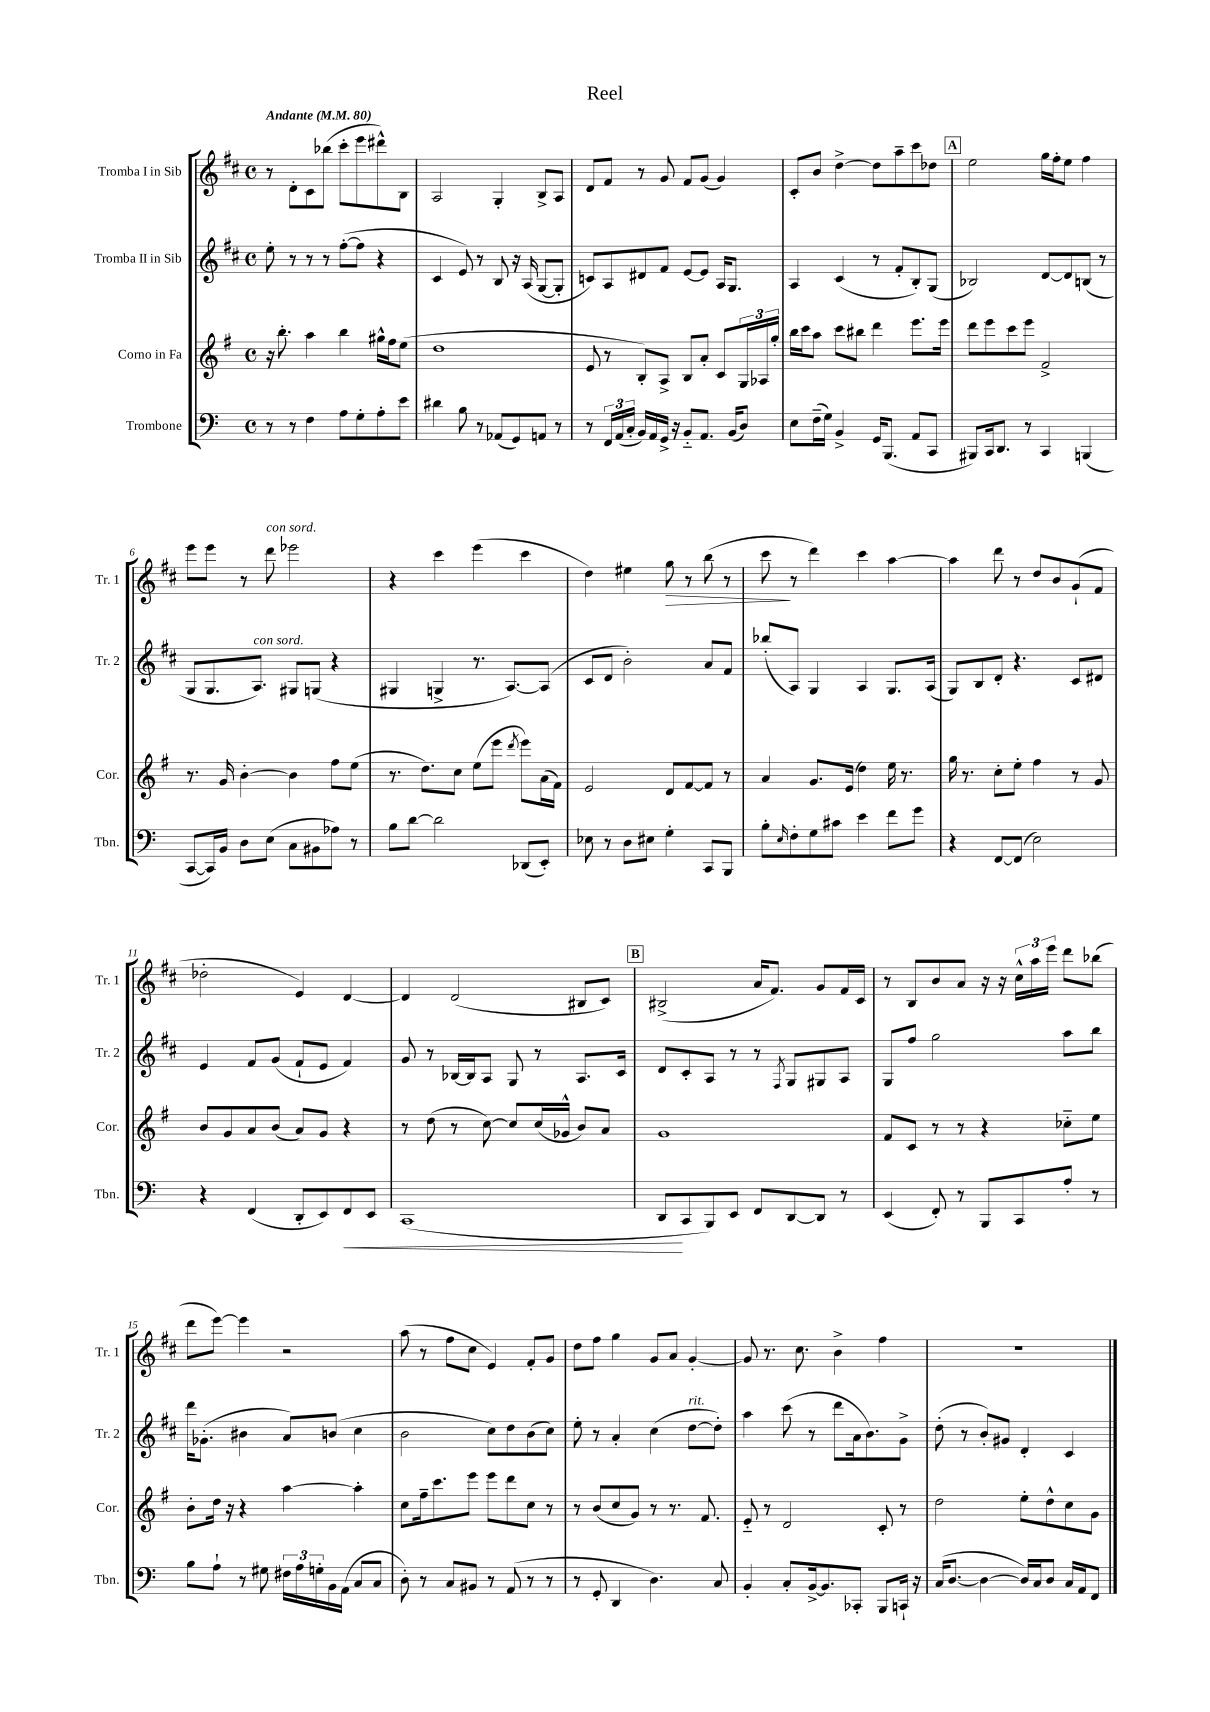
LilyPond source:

\header { title = "Reel" }
<<
\new StaffGroup <<
\new Staff = "s0" \with { instrumentName = "Tromba I in Sib" shortInstrumentName = "Tr. 1" } {
    \clef treble \key d \major \defaultTimeSignature \time 4/4 \tempo "Andante" 4 = 80
    r8 d'8-. cis'8 bes''8( cis'''8-. e'''8 dis'''8-^) b8 |
    a2 g4-. b8-> a8 |
    d'8 fis'8 r8 g'8 fis'8 g'8( g'4) |
    cis'8-. b'8 d''4~-> d''8 a''8-- cis'''8 des''8 |
    \mark \markup { \box "A" } e''2 g''16 fis''16-. e''8 fis''4 |
    e'''8 e'''8 r8 d'''8^\markup { \italic "con sord." } ees'''2 |
    r4 cis'''4 e'''4( cis'''4 |
    d''4) eis''4 g''8\> r8 b''8( r8 |
    cis'''8\! r8 d'''4) cis'''4 a''4~ |
    a''4 d'''8 r8 d''8 b'8 g'8-!( fis'8 |
    des''2-. e'4) d'4~ |
    d'4 d'2( bis8 cis'8) |
    \mark \markup { \box "B" } bis2->( a'16 fis'8.) g'8 fis'16 cis'16 |
    r8 b8 b'8 a'8 r16 r16 \tuplet 3/2 { cis''16-^ a''16 e'''16 } d'''8 bes''8( |
    d'''8 e'''8~) e'''4 r2 |
    a''8( r8 fis''8 cis''8 e'4) fis'8-. g'8 |
    d''8 fis''8 g''4 g'8 a'8 g'4~-. |
    g'8 r8. cis''8. b'4-> fis''4 |
    R1 \bar "|." |
}
\new Staff = "s1" \with { instrumentName = "Tromba II in Sib" shortInstrumentName = "Tr. 2" } {
    \clef treble \key d \major \defaultTimeSignature \time 4/4
    e''8-. r8 r8 r8 fis''8~-.( fis''8 r4 |
    cis'4 e'8) r8 b8 r16 a16( g8~ g8-. |
    c'8) a8 dis'8 fis'8 e'8~ e'8 a16 g8. |
    a4 cis'4( r8 fis'8-. b8-.) g8( |
    \mark \markup { \box "A" } bes2) d'8~ d'8 b8( r8 |
    g8 g8. a8.^\markup { \italic "con sord." }) gis8 g8( r4 |
    gis4 g4-> r8. a8.~) a8( |
    cis'8 d'8 b'2-.) a'8 fis'8 |
    bes''8-.( a8) g4 a4 g8. a16( |
    g8) b8 d'8-. r4. cis'8 dis'8 |
    e'4 fis'8 g'8( fis'8-! e'8 fis'4) |
    g'8 r8 bes16~ bes16 a8 g8 r8 a8. cis'16 |
    \mark \markup { \box "B" } d'8 cis'8-. a8 r8 r8 \acciaccatura { fis8 } g8 gis8 a8 |
    g8 fis''8 g''2 a''8 b''8 |
    d'''16 ges'8.-.( bis'4 a'8) b'8( cis''4 |
    b'2 cis''8) d''8 b'8( cis''8) |
    e''8-. r8 a'4-. cis''4( d''8~^\markup { \italic "rit." } d''8-.) |
    a''4 cis'''8( r8 d'''8 a'16 b'8.) g'8-> |
    d''8-.( r8 b'8-.) gis'8 d'4-. cis'4 \bar "|." |
}
\new Staff = "s2" \with { instrumentName = "Corno in Fa" shortInstrumentName = "Cor." } {
    \clef treble \key g \major \defaultTimeSignature \time 4/4
    r16 b''8.-. a''4 b''4 gis''16-^ fis''16 e''8( |
    d''1 |
    e'8 r8 b8-.) a8-> b8 a'8-. c'8 \tuplet 3/2 { g16 aes16 g''16-. } |
    b''16 c'''16 a''8 c'''8 bis''8 d'''4 e'''8. e'''16 |
    \mark \markup { \box "A" } d'''8 e'''8 c'''8 e'''8 fis'2-> |
    r8. g'16 b'4~-. b'4 fis''8 e''8( |
    r8. d''8.) c''8 e''8( e'''8 \acciaccatura { d'''8 } e'''8) a'16( fis'16) |
    e'2 d'8 fis'8~ fis'8 r8 |
    a'4 g'8. e'16( d''4) e''16 r8. |
    g''16 r8. c''8-. e''8-. fis''4 r8 g'8 |
    b'8 g'8 a'8 b'8( a'8) g'8 r4 |
    r8 d''8( r8 c''8~) c''8 c''16( ges'16-^ b'8) a'8 |
    \mark \markup { \box "B" } g'1 |
    fis'8 c'8 r8 r8 r4 ces''8-_ e''8 |
    b'8-. d''16 r16 r4 a''4~ a''4-. |
    c''8 fis''16-- c'''8. e'''8 e'''8 d'''8 c''8 r8 |
    r8 b'8( c''8 g'8) r8 r8. fis'8. |
    e'8-_ r8 d'2 c'8-. r8 |
    d''2 e''8-. d''8-^ c''8 g'8 \bar "|." |
}
\new Staff = "s3" \with { instrumentName = "Trombone" shortInstrumentName = "Tbn." } {
    \clef bass \key c \major \defaultTimeSignature \time 4/4
    r8 r8 f4 a8 g8-. a8-. e'8 |
    dis'4 b8 r8 aes,8( g,8) a,8 r8 |
    r8 \tuplet 3/2 { f,16 a,16( c16-. } b,16) a,16 g,16-> r16 b,8-_ a,8. b,16( d8) |
    e8 f16--( g16) b,4-> g,16 b,,8.( a,8 c,8 |
    \mark \markup { \box "A" } bis,,8) c,16 d,8. r8 c,4 b,,4( |
    c,8~ c,16) b,16 d8 e8( c8 bis,8 aes8) r8 |
    b8 d'8~ d'2 des,8( e,8-.) |
    ees8 r8 d8 eis8 g4-. c,8 b,,8 |
    b8-. \grace { e16 } f8-. g8 cis'8 e'4 f'8 g'8 |
    r4 f,8~ f,8( e2) |
    r4 f,4( d,8-. e,8) f,8\< e,8 |
    c,1( |
    \mark \markup { \box "B" } d,8\! c,8 b,,8) e,8 f,8 d,8~ d,8 r8 |
    e,4( f,8-.) r8 b,,8 c,8 a8-. r8 |
    b8 a8-! r8 gis8 \tuplet 3/2 { fis16 a16 g16-. } b,16 a,16( c8 c8 |
    d8-.) r8 c8 bis,8 r8 a,8( r8 r8 |
    r8 g,8-. d,4 d4.) c8 |
    b,4-. c8-. b,16~-> b,8. ces,8-. b,,8 c,16-! r16 |
    c16( d8.~ d4~ d16) c16 d8 c16 a,16 f,8 \bar "|." |
}
>>
>>
